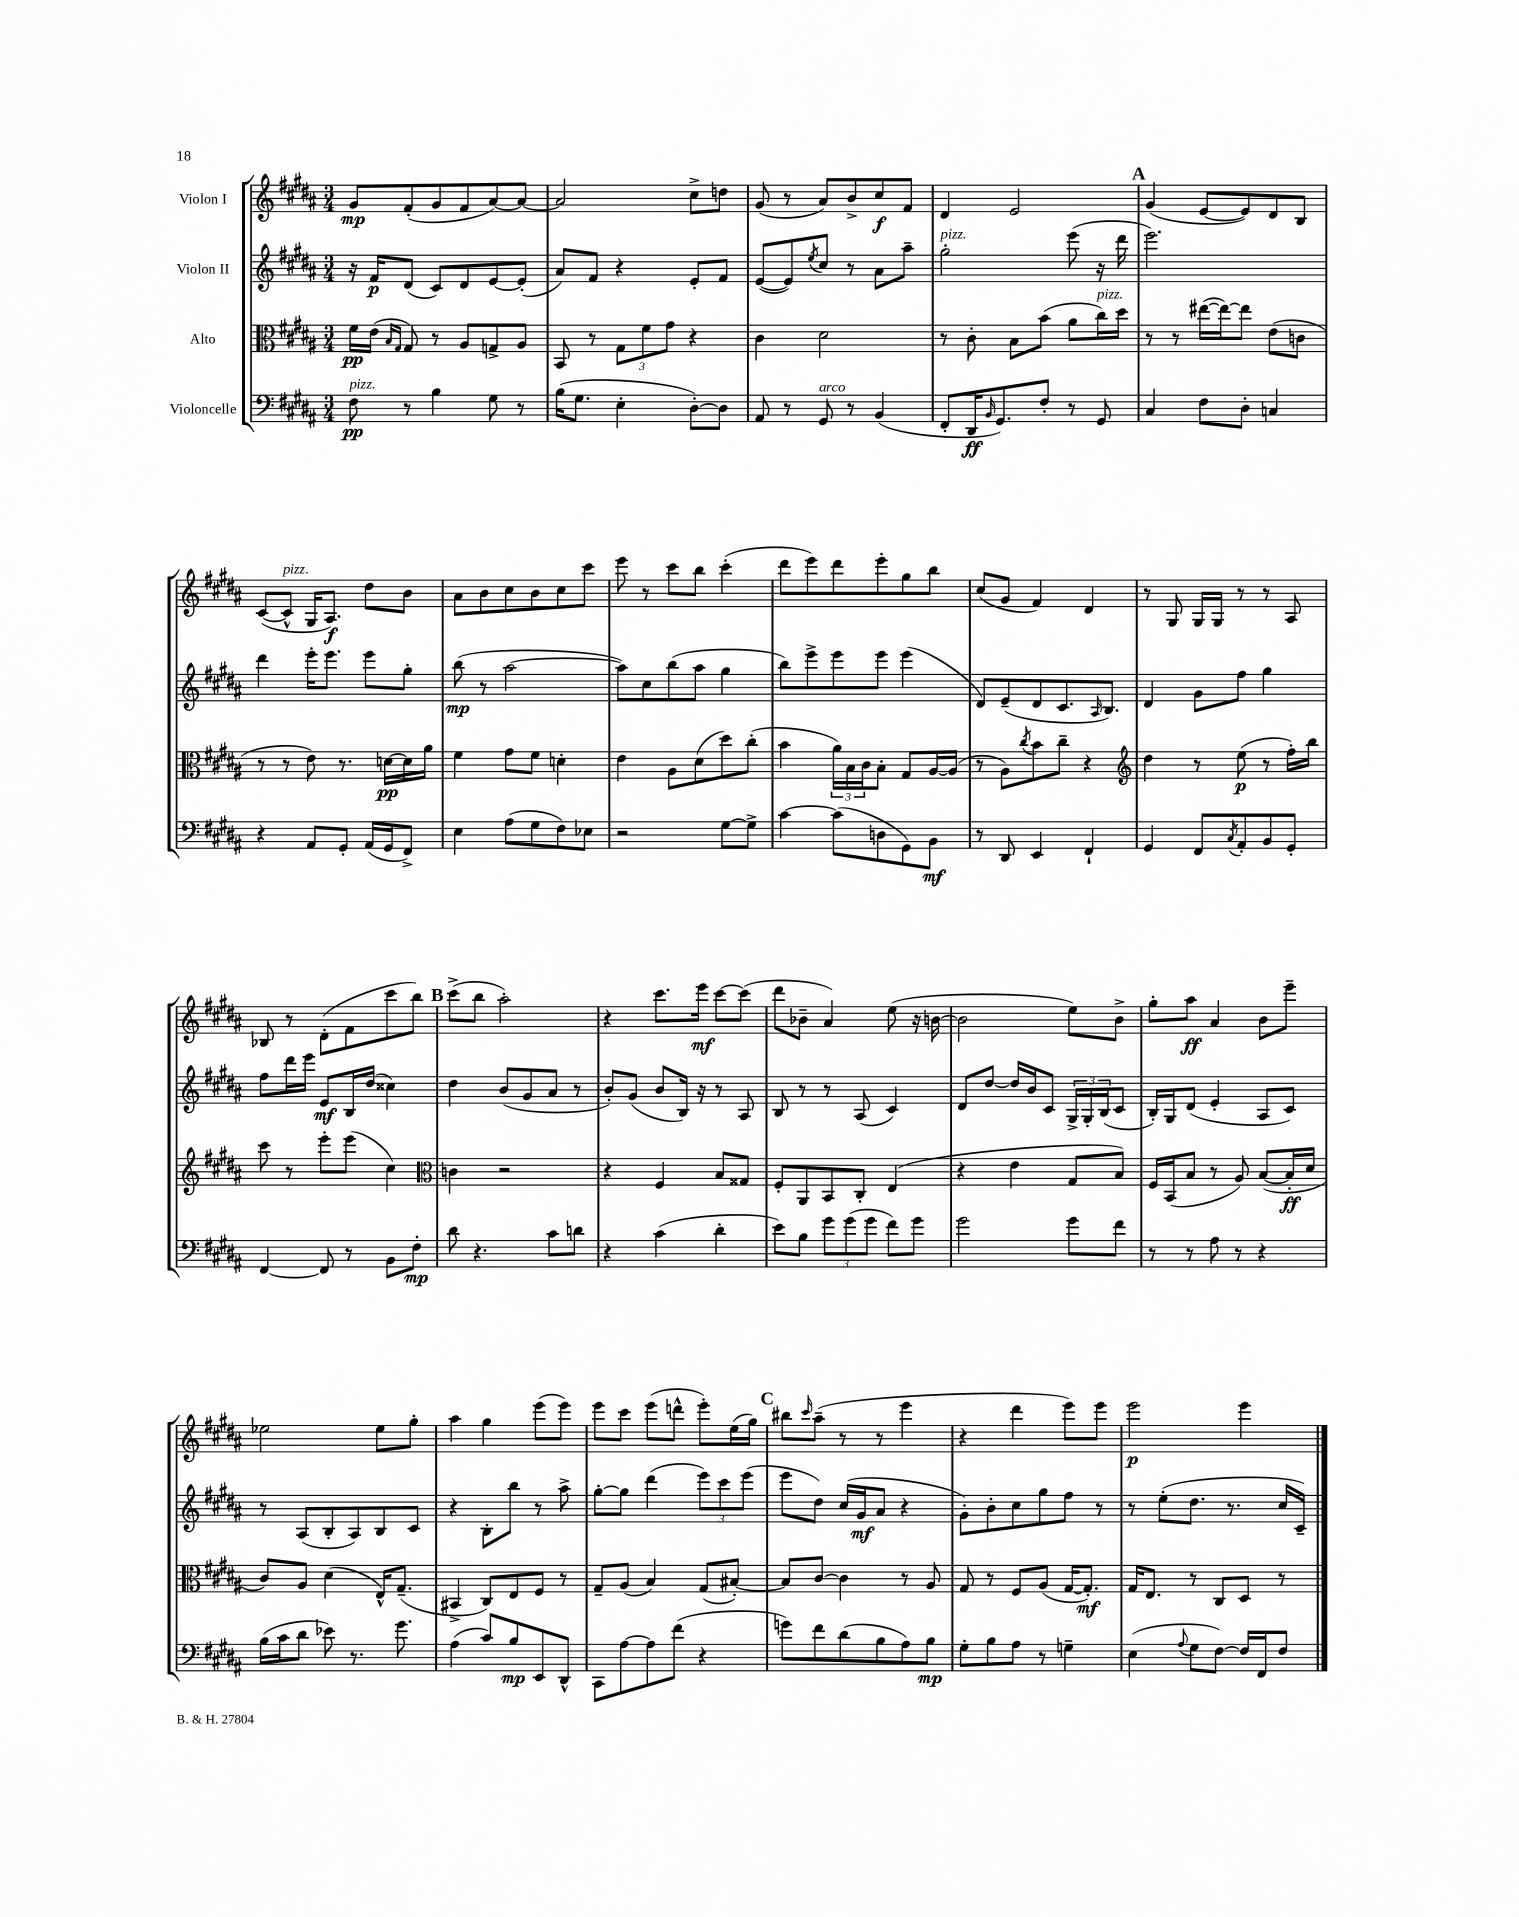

**kern	**kern	**kern	**kern
*staff4	*staff3	*staff2	*staff1
*clefF4	*clefC3	*clefG2	*clefG2
*k[f#c#g#d#a#]	*k[f#c#g#d#a#]	*k[f#c#g#d#a#]	*k[f#c#g#d#a#]
*M3/4	*M3/4	*M3/4	*M3/4
8F#	16f#	16r	8g#
.	(16e	16f#	.
.	16qqB	.	.
.	16qqG#	.	.
8r	8G#)	(8d#	(8f#'
4B	8r	8c#)	8g#
.	8A#	8d#	8f#
8G#	8G^	[8e	[8a#)
8r	8A#	(8e']	8a#_
=	=	=	=
(16B	8BB	8a#)	2a#]
8.G#	.	.	.
.	8r	8f#	.
4E'	12G#	4r	.
.	12f#	.	.
.	12g#	.	.
[8D#')	4r	8e'	8cc#^
8D#]	.	8f#	8dd
=	=	=	=
8AA#	4c#	([8e	(8g#
8r	.	8e])	8r
.	.	8qee	.
8GG#	2d#	8cc#	8a#)
8r	.	8r	8b^
(4BB	.	8a#	8cc#
.	.	8aa#~	8f#
=	=	=	=
8FF#'	8r	2gg#'	4d#
16DD#	8c#'	.	.
16qqBB	.	.	.
8.GG#)	.	.	.
.	8B	.	2e
8F#'	(8b	.	.
8r	8a#	(8eee	.
8GG#	16cc#)	16r	.
.	16dd#	16ddd#	.
=	=	=	=
4C#	8r	2.eee)	(4g#
.	8r	.	.
8F#	([16ee#	.	[8e
.	16ee#_)	.	.
8D#'	8ee#]	.	8e])
4C	(8e	.	8d#
.	8c	.	8B
=	=	=	=
4r	8r	4ddd#	([8c#
.	8r	.	8c#^^]
8AA#	8e)	16eee'	16G#
.	.	8.eee	8.A#)
8GG#'	8.r	.	.
(16AA#	.	8eee	8dd#
16GG#	[16d	.	.
8FF#^)	16d]	8gg#'	8b
.	16a#	.	.
=	=	=	=
4E	4f#	(8bb	8a#
.	.	8r	8b
(8A#	8g#	[2aa#	8cc#
8G#	8f#	.	8b
8F#)	4d'	.	8cc#
8E-	.	.	8ccc#
=	=	=	=
2r	4e	8aa#])	8eee
.	.	8cc#	8r
.	8A#	(8bb	8ccc#
.	(8d#	8aa#	8bb
[8G#	8dd#)	4gg#	(4ccc#'
8G#^]	(8cc#'	.	.
=	=	=	=
[4c#	4b	8bb)	8ddd#
.	.	8eee^	8eee)
(8c#]	24a#)	8eee	8ddd#
.	24B	.	.
.	24c#	.	.
8D	8B'	8eee	8eee'
8GG#)	8G#	(4eee	8gg#
8BB	[16A#	.	8bb
.	(16A#]	.	.
=	=	=	=
8r	8r	8d#)	(8cc#
8DD#	8A#)	(8e~	8g#
.	8qcc#	.	.
4EE	8b	8d#	4f#)
.	8cc#~	8.c#	.
4FF#`	4r	.	4d#
.	.	16qqA#	.
.	.	8.B)	.
=	=	=	=
*	*clefG2	*	*
4GG#	4dd#	4d#	8r
.	.	.	8G#
8FF#	8r	8g#	16G#
.	.	.	16G#
8qC#	.	.	.
8AA#'	(8ee	8ff#	8r
8BB	8r	4gg#	8r
8GG#'	16ff#')	.	8A#
.	16bb	.	.
=	=	=	=
[4FF#	8ccc#	8ff#	8B-
.	8r	16ddd#	8r
.	.	16eee	.
8FF#]	8eee'	8e	(8d#'
8r	(8eee	16B	8f#
.	.	(16dd#	.
8BB	4cc#)	4cc##)	8ccc#
8F#'	.	.	8bb)
=	=	=	=
*	*clefC3	*	*
8d#	4c	4dd#	(8ccc#^
4.r	.	.	8bb
.	2r	(8b	2aa#')
.	.	8g#	.
8c#	.	8a#	.
8d	.	8r	.
=	=	=	=
4r	4r	8b')	4r
.	.	(8g#	.
(4c#	4F#	8b	8.ccc#
.	.	16B)	.
.	.	16r	16eee
4d#'	8B	8r	[8ccc#
.	8G##	8A#	(8ccc#]
=	=	=	=
8e)	8F#'	8B	8ddd#
8B	8AA#	8r	8b-~
12g#	8BB	8r	4a#)
(12g#	.	.	.
.	8C#'	(8A#	.
12g#	.	.	.
8f#)	(4E	4c#)	(8ee
8g#	.	.	16r
.	.	.	[16b
=	=	=	=
2g#	4r	8d#	2b]
.	.	[8dd#	.
.	4e	16dd#]	.
.	.	16b	.
.	.	8c#	.
8g#	8G#	24G#^	8ee)
.	.	24G#'	.
.	.	(24B	.
8f#	8B)	8c#	8b^
=	=	=	=
8r	16F#	16B')	8gg#'
.	(16BB	16G#	.
8r	8B	(8d#	8aa#
8A#	8r	4e'	4a#
8r	8A#)	.	.
4r	([8B	8A#	8b
.	16B']	8c#)	8eee~
.	16d#	.	.
=	=	=	=
(16B	8c#)	8r	2ee-
16c#	.	.	.
8d#	8A#	(8A#	.
8e-)	(4d#	8B'	.
8.r	.	8A#)	.
.	16E^^)	8B	8ee-
8.g#	(8.G#~	.	.
.	.	8c#	8gg#'
=	=	=	=
(4A#	4BB#^	4r	4aa#
8c#)	8C#)	8B'	4gg#
8B	8E	8bb	.
8EE	8F#	8r	(8eee
8DD#^^	8r	8aa#^	8eee)
=	=	=	=
8CC#	8G#~	[8gg#'	8eee
[8A#	(8A#	8gg#]	8ccc#
8A#]	4B)	(4ddd#	(8eee
(8f#	.	.	8ddd^^
4r	(8G#	12eee)	8eee')
.	.	12ccc#	.
.	[8B#')	.	(16ee
.	.	(12eee	.
.	.	.	16gg#)
=	=	=	=
8g)	8B#]	8eee	8bb#
.	.	.	16qqccc#
8f#	[8c#	8dd#)	(8aa#~
(8d#	4c#]	(16cc#	8r
.	.	16g#	.
8B	.	8a#	8r
8A#)	8r	4r	4eee
8B	8A#	.	.
=	=	=	=
8G#'	8G#	8g#')	4r
8B	8r	8b'	.
8A#	8F#	8cc#	4ddd#
8r	(8A#	8gg#	.
4G~	[16G#	8ff#	8eee)
.	8.G#'])	.	.
.	.	8r	8eee
=	=	=	=
(4E	16G#	8r	2eee
.	8.E	.	.
.	.	(8ee'	.
8qqA#	.	.	.
8G#	8r	8.dd#	.
[8F#)	8C#	.	.
.	.	8.r	.
16F#]	8D#	.	4eee
16FF#	.	.	.
8F#	8r	16cc#	.
.	.	16c#~)	.
==	==	==	==
*-	*-	*-	*-
